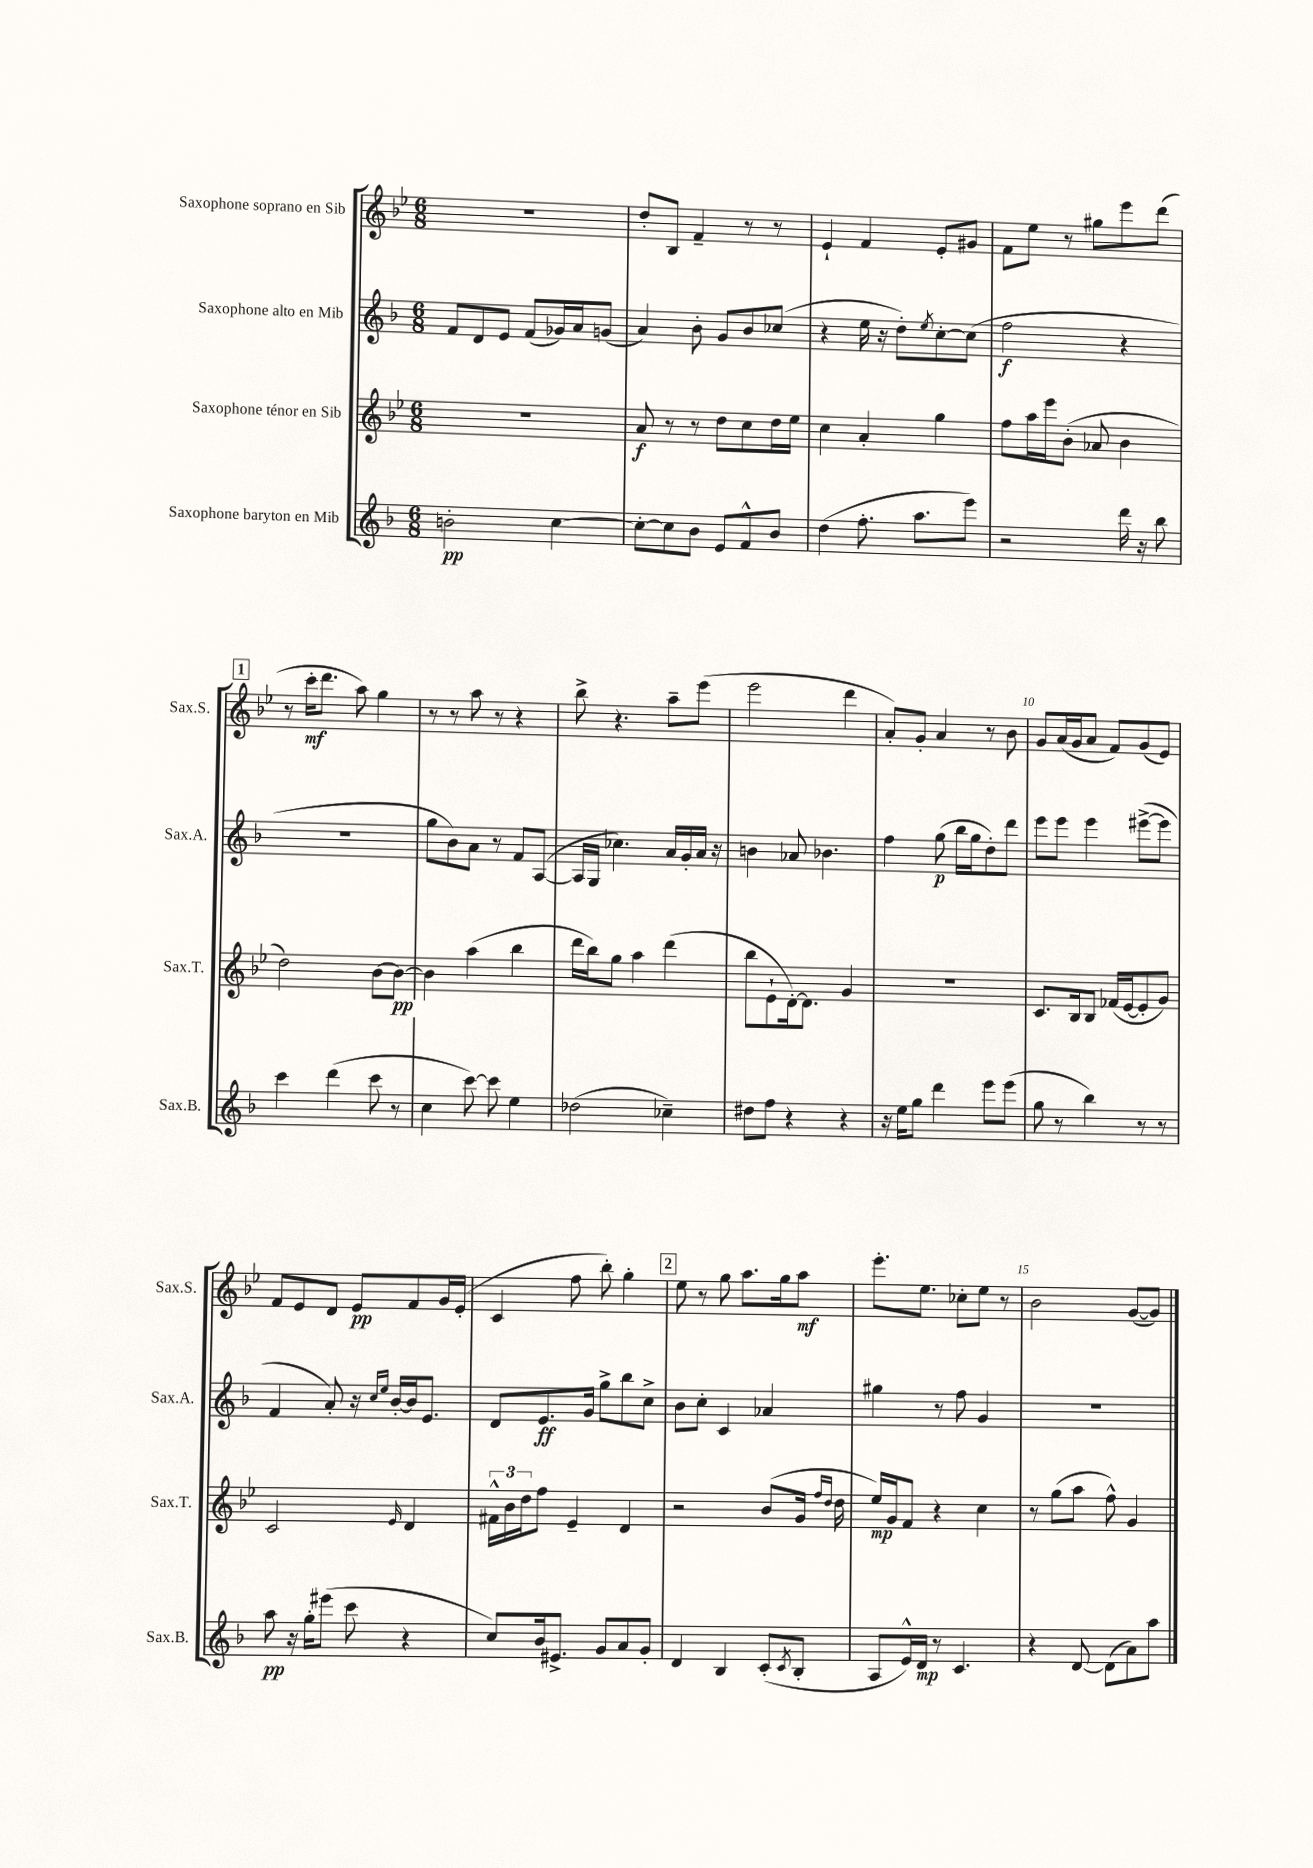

**kern	**kern	**kern	**kern
*staff4	*staff3	*staff2	*staff1
*clefG2	*clefG2	*clefG2	*clefG2
*k[b-]	*k[b-e-]	*k[b-]	*k[b-e-]
*M6/8	*M6/8	*M6/8	*M6/8
2b'	2.r	8f	2.r
.	.	8d	.
.	.	8e	.
.	.	(8f	.
[4cc	.	16g-)	.
.	.	16a	.
.	.	(8g	.
=	=	=	=
8cc'_	8a	4a)	8dd'
8cc]	8r	.	8B-
8b-	8r	8b-'	4f~
8e	8dd	8g	.
8f^^	8cc	8b-	8r
8b-	16dd	(8cc-	8r
.	16ee-	.	.
=	=	=	=
(4dd	4cc	4r	4e-`
8.ff'	4a'	16ee	4f
.	.	16r	.
.	.	8dd')	.
8.aa	.	.	.
.	.	8qee	.
.	4gg	[8cc'	8e-'
8eee)	.	(8cc]	8g#
=	=	=	=
2r	8ff	2ff	8f
.	16aa	.	8ee-
.	16eee-	.	.
.	(8b-'	.	8r
.	8a-	.	8gg#
16ddd	4b-	4r	8eee-
16r	.	.	.
8bb-	.	.	(8ddd
=	=	=	=
4ccc	2dd)	2.r	8r
.	.	.	16ccc'
.	.	.	8.ddd
(4ddd	.	.	.
.	.	.	8aa)
8ccc	[8b-	.	4gg
8r	8b-_	.	.
=	=	=	=
4cc	4b-]	8gg	8r
.	.	8b-)	8r
[8ccc)	(4aa	8a	8aa
8ccc]	.	8r	8r
4ee	4bb-	8f	4r
.	.	([8A	.
=	=	=	=
(2dd-	16ddd	16A]	8bb-^
.	16bb-)	16G	.
.	8gg	4.cc-)	4.r
.	4aa	.	.
4cc-~)	(4ddd	16a	8aa~
.	.	16g'	.
.	.	16a	(8eee-
.	.	16r	.
=	=	=	=
8dd#	8bb-	4b	2eee-
8ff	8e-`	.	.
4r	[16d')	8a-	.
.	8.d]	.	.
.	.	4.b-	.
4r	4g	.	4ddd
=	=	=	=
16r	2.r	4ff	8a')
16ee	.	.	.
8gg	.	.	8g'
4ddd	.	(8gg	4a
.	.	16bb-	.
.	.	16gg	.
8eee	.	8dd')	8r
(8eee	.	8ddd	8b-
=	=	=	=
8gg	8.c	8eee	8g
8r	.	8eee	(16a
.	16B-	.	16g
4bb-)	8B-	4eee	8a
.	(16f-	.	8f)
.	[16e-	.	.
8r	8e-']	([8eee#^	(8g
8r	8g)	8eee#]	8e-)
=	=	=	=
8aa	2c	4f	8f
16r	.	.	8e-
16gg'	.	.	.
(8eee#	.	8a')	8d
8ccc	.	16r	8e-
.	.	16qqcc	.
.	.	16qqee	.
.	.	[16b-'	.
.	16qqe-	.	.
4r	4d	16b-]	8f
.	.	8.e	.
.	.	.	16g
.	.	.	(16e-'
=	=	=	=
8cc)	24f#^^	8d	4c
.	24b-	.	.
.	24dd	.	.
16b-	8ff	8.e	.
8.e#^	.	.	.
.	4e-~	.	8ff
.	.	16g	.
8g	.	8gg^	8bb-')
8a	4d	8bb-	4gg'
8g'	.	8cc^	.
=	=	=	=
4d	2r	8b-	8ee-
.	.	8cc'	8r
4B-	.	4c	8gg
.	.	.	8.aa
(8c'	(8b-	4a-	.
.	.	.	16gg
8qc	.	.	.
8B-'	16g	.	8aa
.	16qqff	.	.
.	16qqdd	.	.
.	16dd	.	.
=	=	=	=
8A	16ee-)	4gg#	8.eee-'
.	16g	.	.
16e^^)	8f	.	.
16d	.	.	8.ee-
8r	4r	8r	.
4.c	.	8ff	8cc-'
.	4cc	4g	8ee-
.	.	.	8r
=	=	=	=
4r	8r	2.r	2b-
.	(8gg	.	.
[8d	8aa	.	.
(8d]	8ff^^)	.	.
8a)	4g	.	([8g
8aa	.	.	8g])
==	==	==	==
*-	*-	*-	*-
